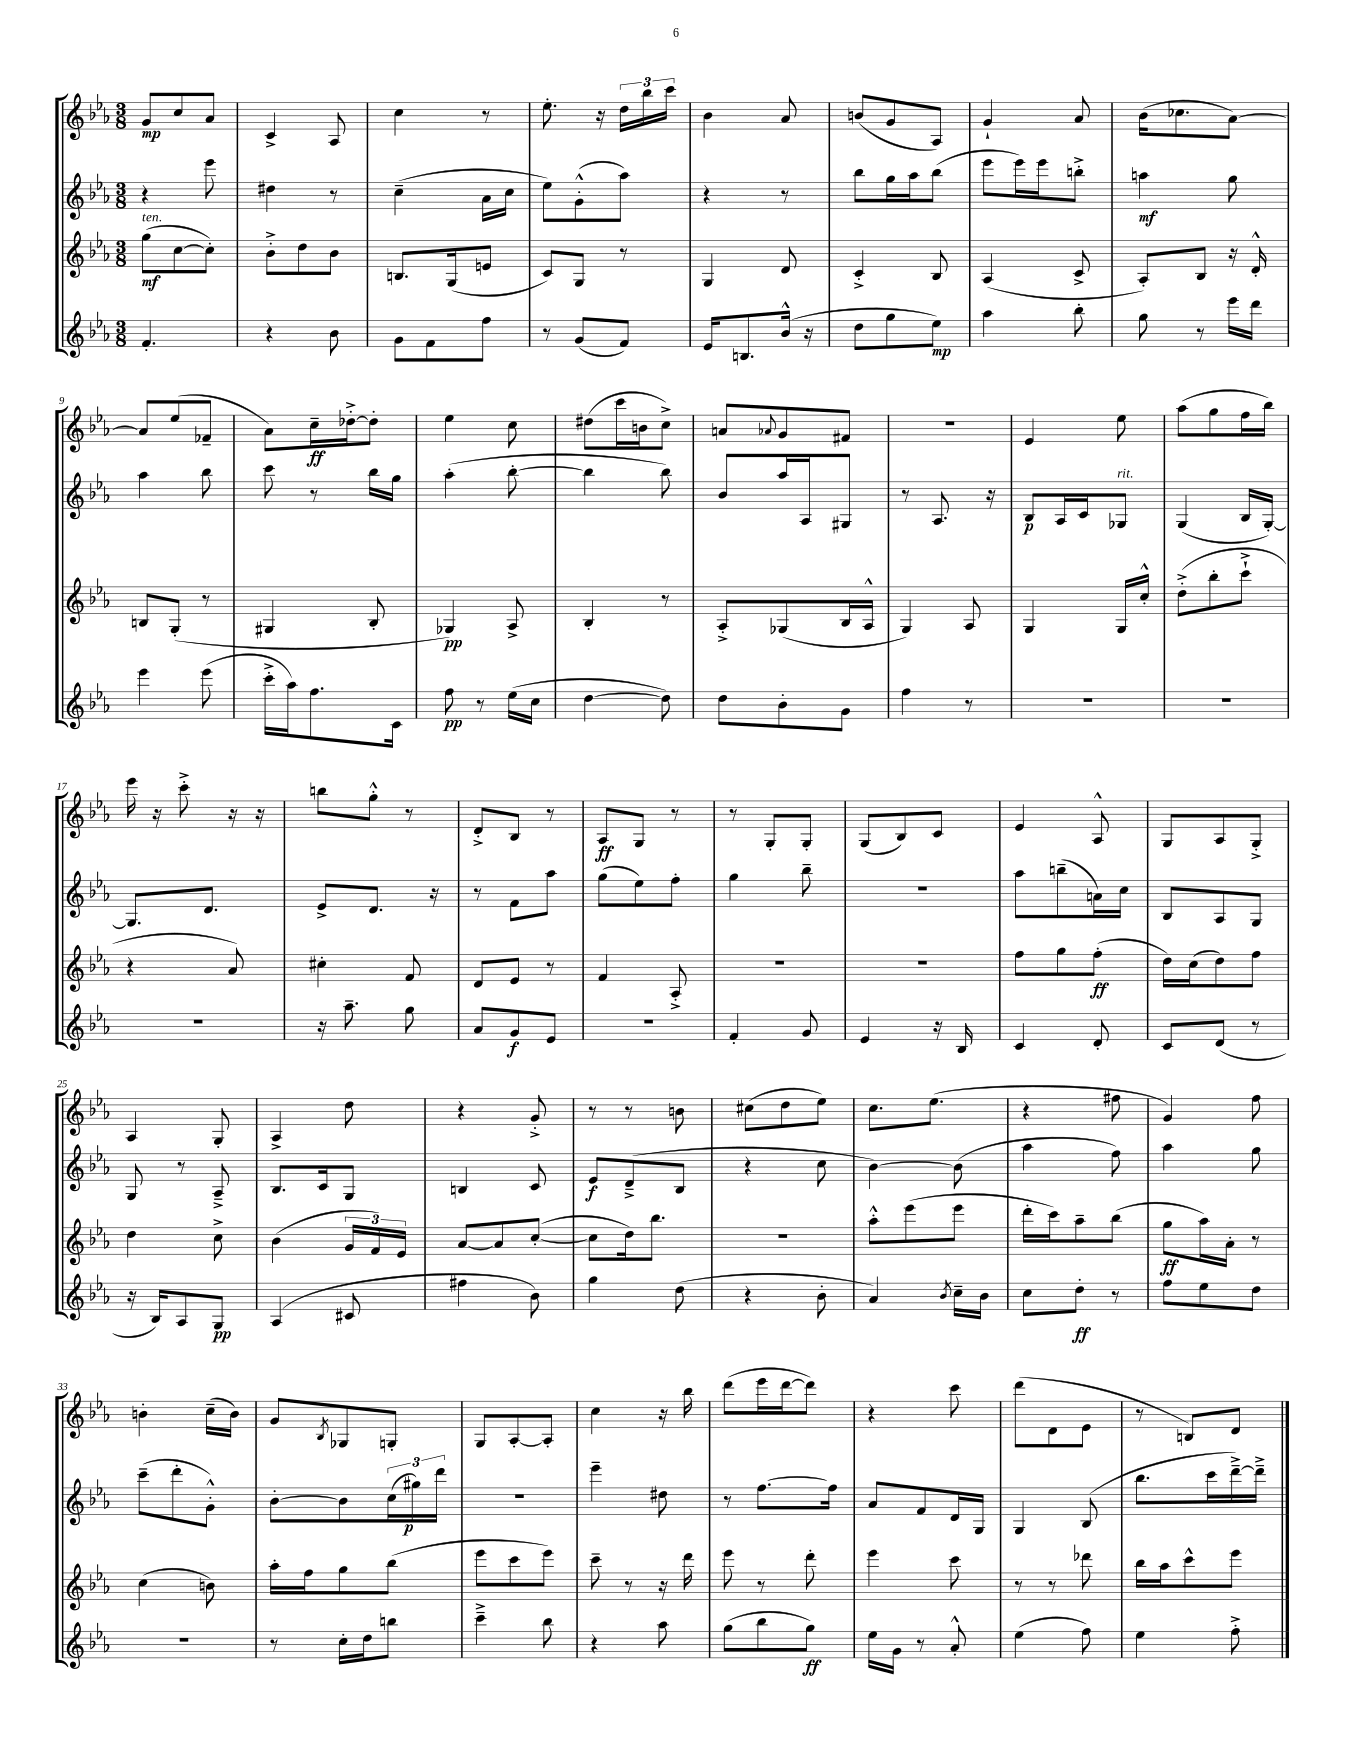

**kern	**kern	**kern	**kern
*staff4	*staff3	*staff2	*staff1
*clefG2	*clefG2	*clefG2	*clefG2
*k[b-e-a-]	*k[b-e-a-]	*k[b-e-a-]	*k[b-e-a-]
*M3/8	*M3/8	*M3/8	*M3/8
4.f'/	(8gg\L	4r	8g/L
.	[8cc\	.	8cc/
.	8cc'\]J)	8eee-\	8a-/J
=	=	=	=
4r	8b-'^\L	4dd#\	4c^/
.	8dd\	.	.
8b-\	8b-\J	8r	8A-/
=	=	=	=
8g\L	8.B/L	(4cc~\	4cc\
8f\	.	.	.
.	(16G/k	.	.
8ff\J	8e/J	16a-\LL	8r
.	.	16cc\JJ	.
=	=	=	=
8r	8c/L)	8ee-\L)	8.ee-'\
(8g/L	8G/J	(8g'^^\	.
.	.	.	16r
8f/J)	8r	8aa-\J)	24dd\LL
.	.	.	24bb-\
.	.	.	24ccc\JJ
=	=	=	=
16e-/LK	4G/	4r	4b-\
8.B/	.	.	.
(16b-^^/Jk	8d/	8r	8a-/
16r	.	.	.
=	=	=	=
8dd\L	4c'^/	8bb-\L	(8b/L
8gg\	.	16gg\L	8g/
.	.	16aa-\J	.
8ee-\J)	8B-/	(8bb-\J	8A-/J)
=	=	=	=
4aa-\	(4A-/	8eee-\L	4g`/
.	.	16eee-\L)	.
.	.	16eee-\J	.
8bb-'\	8c^/	8bb'^\J	8a-/
=	=	=	=
8gg\	8A-'/L)	4aa\	(16b-\LK
.	.	.	8.cc-\
8r	8B-/J	.	.
16eee-\LL	16r	8gg\	[8a-\J)
16ddd\JJ	16d'^^/	.	.
=	=	=	=
4eee-\	8B/L	4aa-\	8a-/]L
.	(8G'/J	.	(8ee-/
(8eee-\	8r	8bb-\	8f-~/J
=	=	=	=
16ccc'^\LL	4G#/	8ccc\	8a-\L)
16aa-\J)	.	.	.
8.ff\	.	8r	16cc~\L
.	.	.	[16dd-'^\J
.	8B-'/	16bb-\LL	8dd-'\]J
16c\Jk	.	16gg\JJ	.
=	=	=	=
8ff\	4G-/)	(4aa-'\	4ee-\
8r	.	.	.
(16ee-\LL	8A-^/	[8bb-'\	8cc\
16cc\JJ	.	.	.
=	=	=	=
[4dd\	4B-'/	4bb-\]	(8dd#\L
.	.	.	16ccc\L
.	.	.	16b\J
8dd\])	8r	8bb-\)	8cc^\J)
=	=	=	=
8dd\L	8A-'^/L	8b-/L	8a/L
.	.	.	8qqa-/
8b-'\	(8G-/	16aa-/L	8g/
.	.	16A-/J	.
8g\J	16B-/L	8G#/J	8f#/J
.	16A-^^/JJ	.	.
=	=	=	=
4ff\	4G/)	8r	4.r
.	.	8.A-/	.
8r	8A-/	.	.
.	.	16r	.
=	=	=	=
4.r	4G/	8B-/L	4e-/
.	.	16A-/L	.
.	.	16c/J	.
.	16G/LL	8G-/J	8ee-\
.	16cc'^^/JJ	.	.
=	=	=	=
4.r	(8dd'^\L	(4G/	(8aa-\L
.	8bb-'\	.	8gg\
.	8ccc`^\J	16B-/LL	16ff\L
.	.	[16G'/JJ)	16bb-\JJ)
=	=	=	=
4.r	4r	8.G/]L	16eee-\
.	.	.	16r
.	.	.	8ccc'^\
.	.	8.d/J	.
.	8a-/)	.	16r
.	.	.	16r
=	=	=	=
16r	4cc#'\	8e-^/L	8bb\L
8.aa-~\	.	.	.
.	.	8.d/J	8gg'^^\J
8gg\	8f/	.	8r
.	.	16r	.
=	=	=	=
8a-/L	8d/L	8r	8d'^/L
8g/	8e-/J	8f\L	8B-/J
8e-/J	8r	8aa-\J	8r
=	=	=	=
4.r	4f/	(8gg\L	8A-/L
.	.	8ee-\)	8G/J
.	8A-'^/	8ff'\J	8r
=	=	=	=
4f'/	4.r	4gg\	8r
.	.	.	8G'/L
8g/	.	8bb-~\	8G'/J
=	=	=	=
4e-/	4.r	4.r	(8G/L
.	.	.	8B-/)
16r	.	.	8c/J
16B-/	.	.	.
=	=	=	=
4c/	8ff\L	8aa-\L	4e-/
.	8gg\	(8bb~\	.
8d'/	(8ff'\J	16a\L)	8A-^^/
.	.	16cc\JJ	.
=	=	=	=
8c/L	16dd\LL)	8B-/L	8G/L
.	(16cc\J	.	.
(8d/J	8dd\)	8A-/	8A-/
8r	8ff\J	8G/J	8G'^/J
=	=	=	=
16r	4dd\	8G/	4A-/
16B-/LK)	.	.	.
8A-/	.	8r	.
8G/J	8cc^\	8A-~^/	8G'/
=	=	=	=
(4A-/	(4b-\	8.B-/L	4A-^/
.	.	16c/k	.
8c#/	24g/LL	8G/J	8dd\
.	24f/)	.	.
.	24e-/JJ	.	.
=	=	=	=
4ff#\	[8a-/L	4B/	4r
.	8a-/]	.	.
8b-\)	([8cc'/J	8c/	8g'^/
=	=	=	=
4gg\	8cc\]L	8e-/L	8r
.	16dd\k)	(8d~^/	8r
.	8.bb-\J	.	.
(8dd\	.	8B-/J	8b\
=	=	=	=
4r	4.r	4r	(8cc#\L
.	.	.	8dd\
8b-'\	.	8cc\	8ee-\J)
=	=	=	=
4a-/)	8aa-'^^\L	[4b-\)	8.cc\L
.	(8eee-\	.	.
.	.	.	(8.ee-\J
8qb-/	.	.	.
16cc~\LL	8eee-\J	(8b-\]	.
16b-\JJ	.	.	.
=	=	=	=
8cc\L	16ddd'\LL	4aa-\	4r
.	16ccc\J)	.	.
8dd'\J	8aa-~\	.	.
8r	(8bb-\J	8ff\)	8ff#\
=	=	=	=
8ff\L	8gg\L	4aa-\	4g/)
8ee-\	16aa-\L)	.	.
.	16a-'\JJ	.	.
8dd\J	8r	8gg\	8ff\
=	=	=	=
4.r	(4cc\	(8ccc~\L	4b'\
.	.	8ddd'\	.
.	8b\)	8g'^^\J)	(16cc~\LL
.	.	.	16b\JJ)
=	=	=	=
8r	16aa-'\LL	[8b-'\L	8g/L
.	16ff\J	.	.
.	.	.	8qB-/
16cc'\LL	8gg\	8b-\]	8G-/
16dd\J	.	.	.
8bb\J	(8bb-\J	(24cc\L	8G'/J
.	.	24gg#\)	.
.	.	24ddd\JJ	.
=	=	=	=
4ccc~^\	8eee-\L	4.r	8G/L
.	8ccc\	.	[8A-'/
8bb-\	8eee-\J)	.	8A-'/]J
=	=	=	=
4r	8ccc~\	4eee-~\	4cc\
.	8r	.	.
8aa-\	16r	8dd#\	16r
.	16ddd\	.	16bb-\
=	=	=	=
(8gg\L	8eee-\	8r	(8ddd\L
8bb-\	8r	[8.ff\L	16eee-\L
.	.	.	[16ddd\J
8gg\J)	8ddd'\	.	8ddd\]J)
.	.	16ff\]Jk	.
=	=	=	=
16ee-\LL	4eee-\	8a-/L	4r
16g\JJ	.	.	.
8r	.	8f/	.
8a-'^^/	8ccc\	16d/L	8ccc\
.	.	16G/JJ	.
=	=	=	=
(4ee-\	8r	4G/	(8ddd\L
.	8r	.	8d\
8ff\)	8ddd-\	(8B-/	8e-\J
=	=	=	=
4ee-\	16bb-\LL	8.bb-\L	8r
.	16aa-\J	.	.
.	8ccc^^\	.	8B/L)
.	.	16ccc\L	.
8ff'^\	8eee-\J	[16ddd~^\)	8d/J
.	.	16ddd~^\]JJ	.
==	==	==	==
*-	*-	*-	*-
